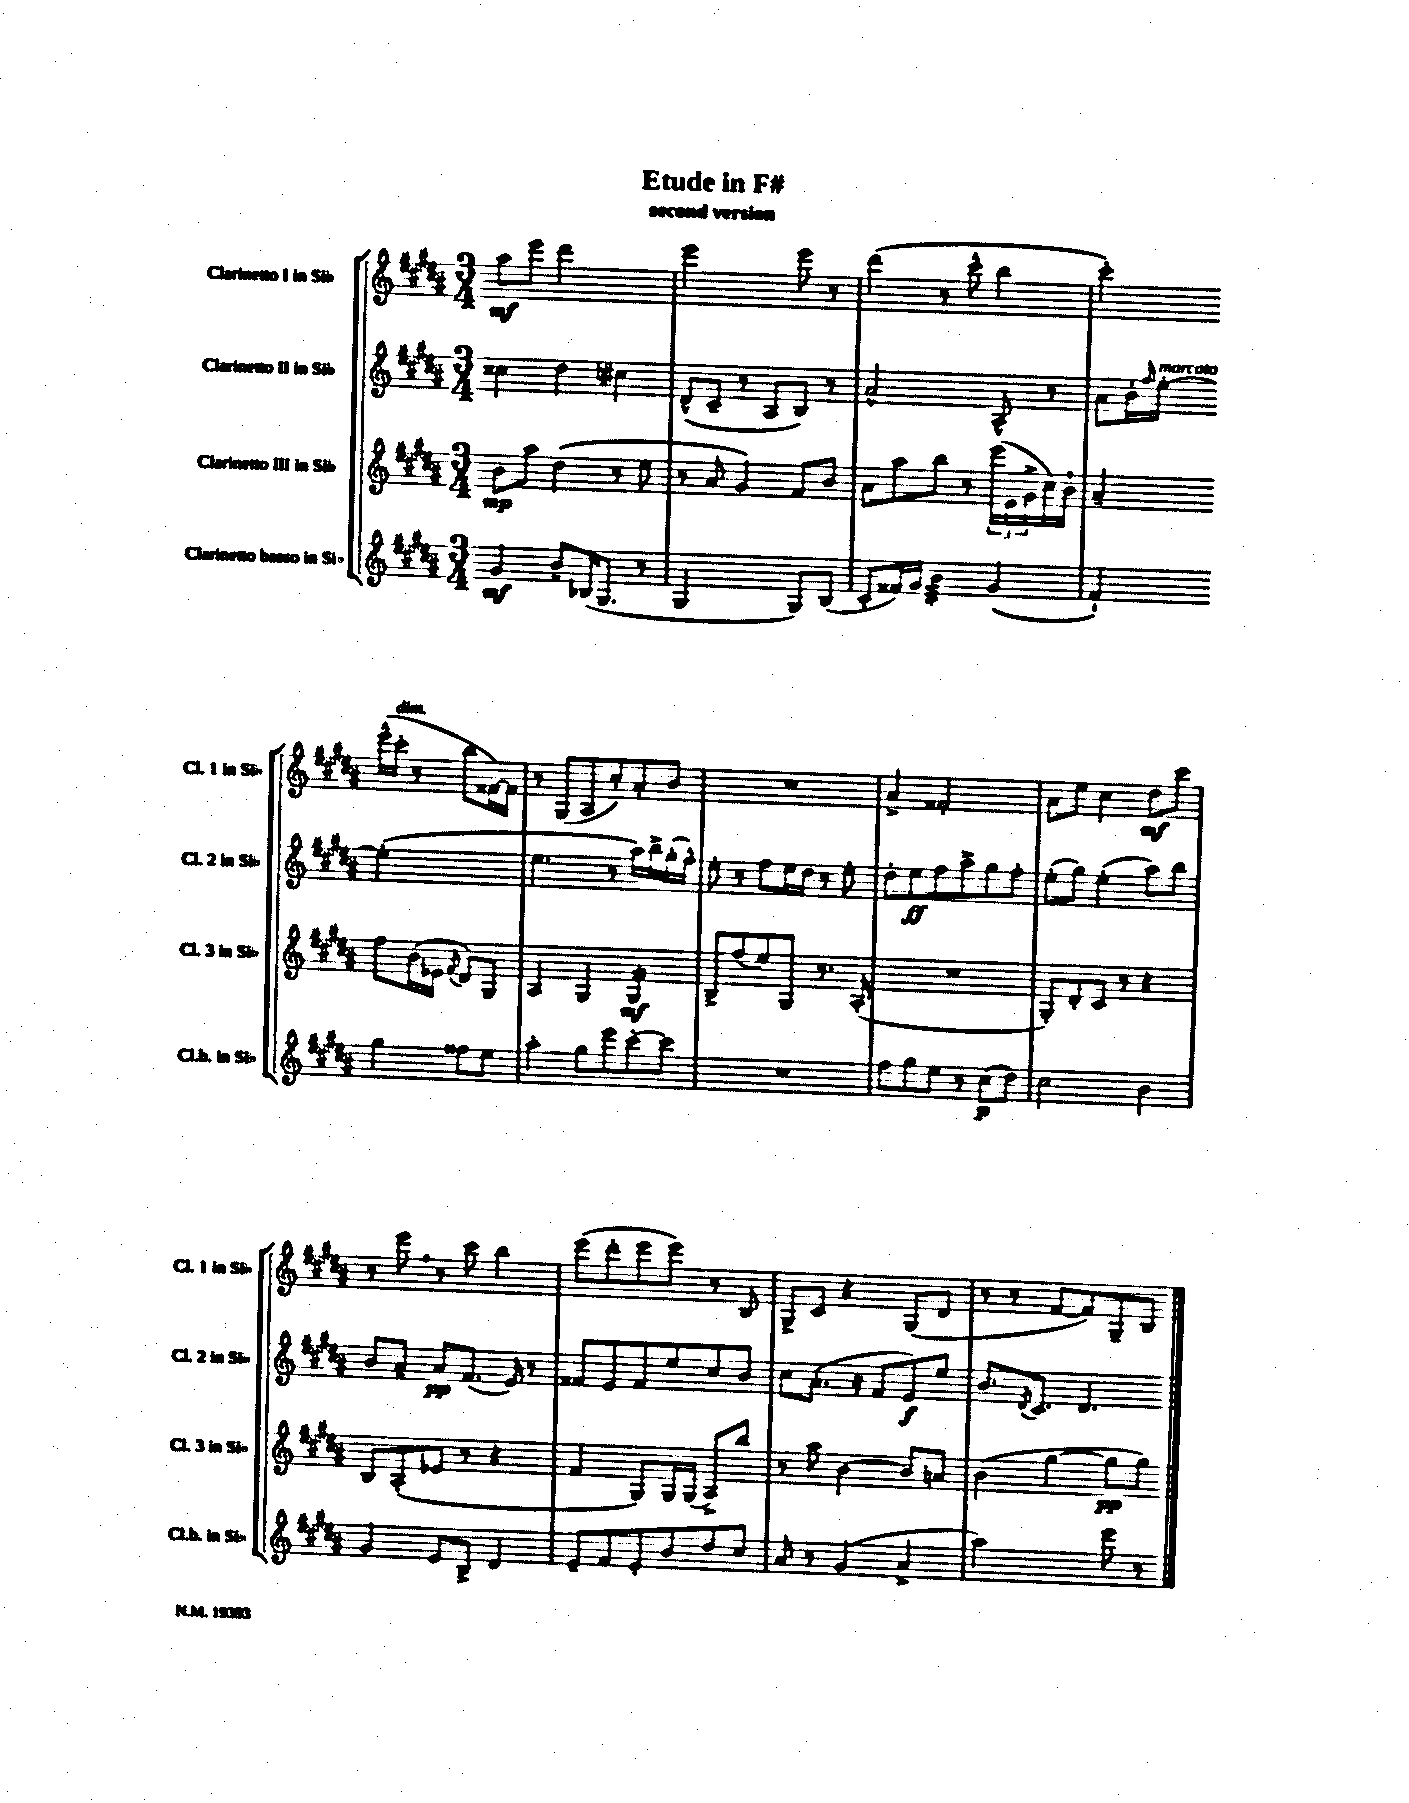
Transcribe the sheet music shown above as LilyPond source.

\header { title = "Etude in F#" subtitle = "second version" }
<<
\new StaffGroup <<
\new Staff = "s0" \with { instrumentName = "Clarinetto I in Sib" shortInstrumentName = "Cl. 1 in Sib" } {
    \clef treble \key b \major \numericTimeSignature \time 3/4
    ais''8\mf e'''8 dis'''2 |
    e'''2 e'''8 r8 |
    dis'''4( r8 cis'''8-^ b''4 |
    cis'''4-.) e'''16-^( cis'''16-.^\markup { \italic "dim." } r8 b''8 fisis'16~) fisis'16 |
    r8 gis8( ais8 cis''8-.) ais'8-. b'8 |
    R2. |
    ais'4-> fisis'2-. |
    ais'8 e''8 cis''4 dis''8\mf cis'''8 |
    r8 e'''8 \breathe r8 cis'''8 b''4 |
    e'''8( dis'''8-. e'''8 e'''8) r8 b8 |
    gis8-> cis'8 r4 gis8( dis'8 |
    r8 r8 fis'8~ fis'8) gis8-- b8 \bar "|." |
}
\new Staff = "s1" \with { instrumentName = "Clarinetto II in Sib" shortInstrumentName = "Cl. 2 in Sib" } {
    \clef treble \key b \major \numericTimeSignature \time 3/4
    cisis''4 dis''4 cis''4 |
    dis'8-^( cis'8-- r8 ais8 b8) r8 |
    ais'2-^ ais8-^ r8 |
    ais'8 b'16-. \grace { fis''16 } e''16~-.^\markup { \italic "marcato" } e''2-.( |
    e''4. r8 ais''16) b''16-> gis''16-.( fis''16-^) |
    e''8-. r8 fis''8 e''16 dis''16 r8 e''8-. |
    dis''8-. e''8\ff fis''8 ais''8-> gis''8 fis''8-. |
    e''8-.( gis''8) e''4-.( ais''8) b''8 |
    b'8 ais'8-- ais'8\pp fis'8.( e'16) r8 |
    fisis'8 e'8 fisis'8 e''8 cis''8 b'8 |
    cis''8 ais'8.-.( r16 fis'8 e'8\f) e''8 |
    b'8. \acciaccatura { dis'8 } cis'8. dis'4. \bar "|." |
}
\new Staff = "s2" \with { instrumentName = "Clarinetto III in Sib" shortInstrumentName = "Cl. 3 in Sib" } {
    \clef treble \key b \major \numericTimeSignature \time 3/4
    b'8\mp ais''8 dis''4( r8 e''8 |
    r8 ais'8 gis'4) fis'8 b'8 |
    ais'8 ais''8 b''8 r8 \tuplet 3/2 { e'''16( e'16 gis'16-> } cis''16) b'16-! |
    ais'4-- fis''8 b'16( ees'16 \acciaccatura { fis'8 } dis'8) gis8 |
    ais4 gis4 gis4:16\mf |
    b8-> fis''8( e''8) gis8 r8. ais16-.( |
    R2. |
    gis8-.) dis'8-. cis'8 r8 r4 |
    b8 ais8-.( ees'8 r8 r4 |
    fis'4 gis8) gis16 gis16( ais8->) b''8 |
    r8 ais''8 b'4~ b'8 a'8 |
    b'4( gis''4~ gis''8\pp gis''8) \bar "|." |
}
\new Staff = "s3" \with { instrumentName = "Clarinetto basso in Sib" shortInstrumentName = "Cl.b. in Sib" } {
    \clef treble \key b \major \numericTimeSignature \time 3/4
    gis'4\mf b'8-- bes16( gis8. r8 |
    gis2 gis8) b8( |
    cis'8-. fisis'16) gis'16 b'4:32 gis'4( |
    fis'4-!) gis''4 fisis''8 e''8 |
    ais''4-. gis''8 e'''8 cis'''8~-. cis'''8 |
    R2. |
    fis''8 gis''8 e''8 r8 cis''8\p( dis''8) |
    cis''2 b'4 |
    gis'4 e'8 b8-> dis'4 |
    e'8-- fis'8 e'8-. b'8 dis''8 cis''8 |
    ais'8 r8 gis'4( ais'4-> |
    ais''2) e'''8 r8 \bar "|." |
}
>>
>>
\layout { \context { \Score \remove "Bar_number_engraver" } }
